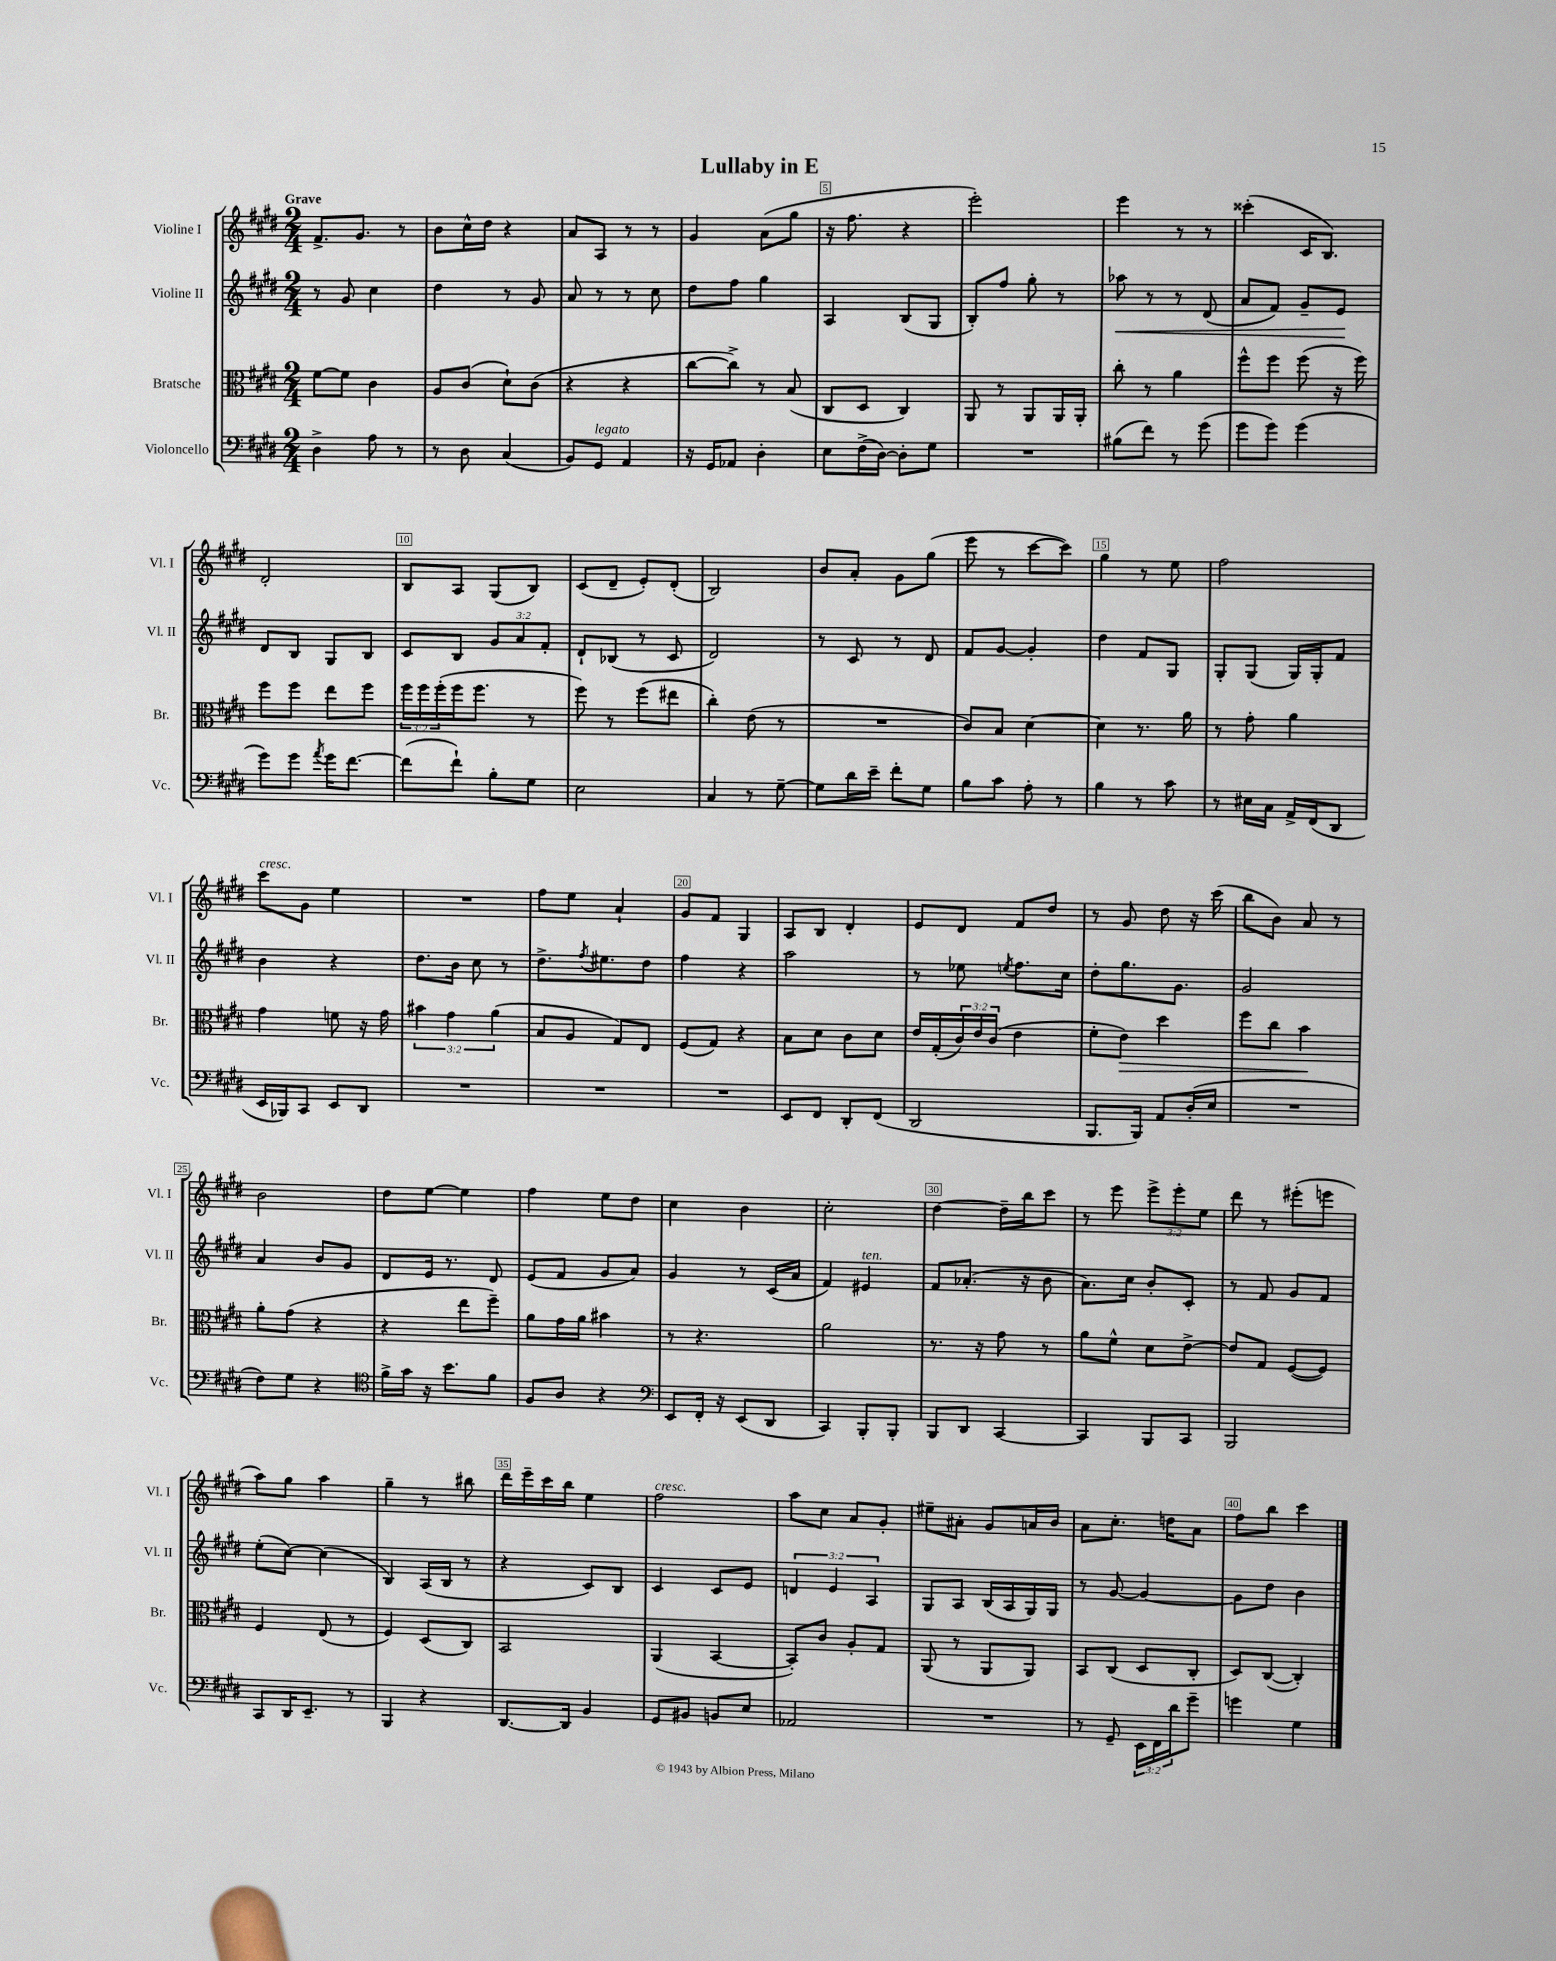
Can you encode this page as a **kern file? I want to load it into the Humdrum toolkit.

**kern	**kern	**dynam	**kern	**dynam	**kern
*part4	*part3	*part3	*part2	*part2	*part1
*staff4	*staff3	*staff3	*staff2	*staff2	*staff1
*I"Violoncello	*I"Bratsche	*	*I"Violine II	*	*I"Violine I
*I'Vc.	*I'Br.	*	*I'Vl. II	*	*I'Vl. I
*clefF4	*clefC3	*	*clefG2	*	*clefG2
*k[f#c#g#d#]	*k[f#c#g#d#]	*	*k[f#c#g#d#]	*	*k[f#c#g#d#]
*M2/4	*M2/4	*	*M2/4	*	*M2/4
=1	=1	=1	=1	=1	=1
!	!	!	!	!	!LO:TX:a:B:t=Grave
4D#^\	[8f#\L	.	8r	.	8.f#^/L
.	8f#\J]	.	8g#/	.	.
.	.	.	.	.	8.g#/J
8A\	4c#\	.	4cc#\	.	.
8r	.	.	.	.	8r
=2	=2	=2	=2	=2	=2
8r	8A/L	.	4dd#\	.	8b\L
8D#\	(8c#/J	.	.	.	16cc#^^\L
.	.	.	.	.	16dd#\JJ
(4C#/	8d#`\L)	.	8r	.	4r
.	(8c#\J	.	8g#/	.	.
=3	=3	=3	=3	=3	=3
8BB/L)	4r	.	8a/	.	8a/L
!LO:TX:a:i:t=legato	!	!	!	!	!
8GG#/J	.	.	8r	.	8A/J
4AA/	4r	.	8r	.	8r
.	.	.	8cc#\	.	8r
=4	=4	=4	=4	=4	=4
16r	[8cc#\L	.	8dd#\L	.	4g#/
16GG#/KL	.	.	.	.	.
8AA-X/J	8cc#^\J])	.	8ff#\J	.	.
4D#'\	8r	.	4gg#\	.	(8a\L
.	(8B/	.	.	.	8gg#\J
=5	=5	=5	=5	=5	=5
8E\L	8C#/L	.	4A/	.	16r
.	.	.	.	.	8.ff#\
(16F#^\L	8D#/J	.	.	.	.
[16D#\JJ)	.	.	.	.	.
8D#'\L]	4C#/)	.	(8B/L	.	4r
8G#\J	.	.	8G#/J	.	.
=6	=6	=6	=6	=6	=6
2r	8AA/	.	8B'/L)	.	2eee'\)
.	8r	.	8ff#/J	.	.
.	8AA/L	.	8gg#'\	.	.
.	16AA/L	.	8r	.	.
.	16AA'/JJ	.	.	.	.
=7	=7	=7	=7	=7	=7
!	!	!	!	!LO:HP:b	!
(8B#X\L	8cc#'\	.	8aa-X\	<	4eee\
8f#\J)	8r	.	8r	.	.
8r	4a\	.	8r	.	8r
(8g#\	.	.	(8d#/	.	8r
=8	=8	=8	=8	=8	=8
8g#\L	8ff#^^\L	.	8a/L	.	(4ccc##X'\
8g#\J)	8ff#\J	.	8f#/J)	.	.
(4g#\	(8ff#\	.	8g#~/L	.	16c#/KL
.	.	.	.	.	8.B/J)
.	16r	.	8e/J	.	.
.	16ff#\)	.	.	.	.
.	.	.	.	[	.
!!LO:LB:g=z
=9	=9	=9	=9	=9	=9
8g#\L)	8ff#\L	.	8d#/L	.	2d#'/
8g#\J	8ff#\J	.	8B/J	.	.
8qa/	.	.	.	.	.
16g#\KL	8ee\L	.	8G#/L	.	.
[8.f#\J	.	.	.	.	.
.	8ff#\J	.	8B/J	.	.
=10	=10	=10	=10	=10	=10
(8f#\L]	24ff#\LL	.	8c#/L	.	8B/L
.	24ff#\	.	.	.	.
.	(24ff#'\	.	.	.	.
8f#`\J)	16ff#\J	.	8B/J	.	8A/J
.	8.ff#\J	.	.	.	.
8B'\L	.	.	12g#/L	.	(8G#/L
.	.	.	12a/	.	.
8G#\J	8r	.	.	.	8B/J)
.	.	.	12f#'/J	.	.
=11	=11	=11	=11	=11	=11
2E\	8ff#\)	.	8d#`/L	.	(8c#/L
.	8r	.	(8B-X/J	.	8d#~/J
.	(8ff#\L	.	8r	.	8e'/L)
.	8ee#X\J	.	8c#/	.	(8d#'/J
=12	=12	=12	=12	=12	=12
4C#/	4cc#'\)	.	2d#/)	.	2B/)
8r	(8e\	.	.	.	.
[8G#~\	8r	.	.	.	.
=13	=13	=13	=13	=13	=13
8G#\L]	2r	.	8r	.	8b/L
16d#\L	.	.	8c#/	.	8a'/J
16e~\JJ	.	.	.	.	.
8f#'\L	.	.	8r	.	8g#\L
8G#\J	.	.	8d#/	.	(8gg#\J
=14	=14	=14	=14	=14	=14
8B\L	8c#/L)	.	8f#/L	.	8eee\
8c#\J	8B/J	.	[8g#/J	.	8r
8A'\	[4d#\	.	4g#'/]	.	[8ccc#\L
8r	.	.	.	.	8ccc#\J])
=15	=15	=15	=15	=15	=15
4B\	4d#\]	.	4dd#\	.	4gg#\
8r	8.r	.	8f#/L	.	8r
8c#\	.	.	8G#/J	.	8ee\
.	16a\	.	.	.	.
=16	=16	=16	=16	=16	=16
8r	8r	.	8G#'/L	.	2ff#\
16E#X\LL	8g#'\	.	(8G#/J	.	.
16C#\JJ	.	.	.	.	.
16AA^/LL	4a\	.	16G#/LL)	.	.
(16FF#/J	.	.	16G#'/J	.	.
8DD#/J	.	.	8f#/J	.	.
!!LO:LB:g=z
=17	=17	=17	=17	=17	=17
!	!	!	!	!	!LO:TX:a:i:t=cresc.
16EE/LL	4g#\	.	4b\	.	8ccc#\L
16BBB-X/J)	.	.	.	.	.
8CC#/J	.	.	.	.	8g#\J
8EE/L	8fn\	.	4r	.	4ee\
8DD#/J	16r	.	.	.	.
.	16g#\	.	.	.	.
=18	=18	=18	=18	=18	=18
2r	6b#X\	.	8.dd#\L	.	2r
.	6g#\	.	.	.	.
.	.	.	16b\Jk	.	.
.	.	.	8cc#\	.	.
.	(6a\	.	.	.	.
.	.	.	8r	.	.
=19	=19	=19	=19	=19	=19
2r	8B/L	.	8.dd#^\L	.	8ff#\L
.	8A/J	.	.	.	8ee\J
.	.	.	8qff#/	.	.
.	.	.	8.ee#X\	.	.
.	8G#/L)	.	.	.	4a`/
.	8E/J	.	8dd#\J	.	.
=20	=20	=20	=20	=20	=20
2r	(8F#/L	.	4ff#\	.	8g#/L
.	8G#/J)	.	.	.	8f#/J
.	4r	.	4r	.	4G#/
=21	=21	=21	=21	=21	=21
8EE/L	8B\L	.	2aa\	.	8A/L
8FF#/J	8d#\J	.	.	.	8B/J
8DD#'/L	8c#\L	.	.	.	4d#'/
(8FF#/J	8d#\J	.	.	.	.
=22	=22	=22	=22	=22	=22
2DD#/	16e/LL	.	8r	.	8e/L
.	(16G#'/	.	.	.	.
.	24c#/)	.	8ee-X\	.	8d#/J
.	24e/	.	.	.	.
.	(24c#/JJ	.	.	.	.
.	.	.	8qeen/	.	.
.	4e\	.	8.ff#\L	.	8f#/L
.	.	.	.	.	8dd#/J
.	.	.	16cc#\Jk	.	.
=23	=23	=23	=23	=23	=23
8.BBB/L	8f#'\L	.	8dd#'\L	.	8r
!	!	!LO:HP:b	!	!	!
.	8e\J)	>	8.gg#\	.	8g#/
16BBB/Jk)	.	.	.	.	.
8AA/L	4dd#\	.	.	.	8dd#\
.	.	.	8.g#\J	.	.
(16D#'/L	.	.	.	.	16r
16E/JJ	.	.	.	.	(16ccc#\
=24	=24	=24	=24	=24	=24
2r	8ff#\L	.	2g#/	.	8bb\L
.	8cc#\J	.	.	.	8b\J)
.	4b\	.	.	.	8a/
.	.	.	.	.	8r
.	.	]	.	.	.
!!LO:LB:g=z
=25	=25	=25	=25	=25	=25
8F#\L)	8a'\L	.	4a/	.	2b\
8G#\J	(8g#\J	.	.	.	.
4r	4r	.	8b/L	.	.
.	.	.	8g#/J	.	.
=26	=26	=26	=26	=26	=26
*clefC4	*	*	*	*	*
16f#^\LL	4r	.	8d#/L	.	8dd#\L
16g#\JJ	.	.	.	.	.
16r	.	.	16e/Jk	.	[8ee\J
8.b\L	.	.	8.r	.	.
.	8ee\L	.	.	.	4ee\]
8f#\J	8ff#~\J)	.	8d#/	.	.
=27	=27	=27	=27	=27	=27
8F#/L	8a\L	.	(8e/L	.	4ff#\
8A/J	16g#\L	.	8f#/J	.	.
.	16a\JJ	.	.	.	.
4r	4b#X\	.	8g#/L	.	8ee\L
.	.	.	8a/J)	.	8dd#\J
=28	=28	=28	=28	=28	=28
*clefF4	*	*	*	*	*
8EE/L	8r	.	4g#/	.	4cc#\
16FF#'/Jk	4.r	.	.	.	.
16r	.	.	.	.	.
(8EE/L	.	.	8r	.	4b\
8DD#/J	.	.	(16c#/LL	.	.
.	.	.	16a/JJ	.	.
=29	=29	=29	=29	=29	=29
4CC#/)	2a\	.	4f#/)	.	2cc#'\
!	!	!	!LO:TX:a:i:t=ten.	!	!
8BBB'/L	.	.	4e#X/	.	.
8BBB'/J	.	.	.	.	.
=30	=30	=30	=30	=30	=30
8BBB/L	8.r	.	8f#/L	.	[4dd#\
8DD#/J	.	.	(8.a-X'/J	.	.
.	16r	.	.	.	.
[4CC#/	8g#\	.	.	.	16dd#~\LL]
.	.	.	16r	.	16bb\J
.	8r	.	8b\	.	8ccc#\J
=31	=31	=31	=31	=31	=31
4CC#/]	8a\L	.	8.a\L)	.	8r
.	8f#^^\J	.	.	.	8eee\
.	.	.	16cc#\Jk	.	.
8BBB/L	8d#\L	.	8b'/L	.	12eee^\L
.	.	.	.	.	12eee'\
8CC#/J	[8e^\J	.	8c#'/J	.	.
.	.	.	.	.	12ee\J
=32	=32	=32	=32	=32	=32
2BBB/	8e/L]	.	8r	.	8ddd#\
.	8G#/J	.	8f#/	.	8r
.	([8F#/L	.	8g#/L	.	(8eee#X'\L
.	8F#/J])	.	8f#/J	.	8eeen\J
!!LO:LB:g=z
=33	=33	=33	=33	=33	=33
8CC#/L	4F#/	.	(8ee'\L	.	8aa\L)
16DD#/K	.	.	[8cc#\J)	.	8gg#\J
8.EE~/J	.	.	.	.	.
.	(8E/	.	(4cc#\]	.	4aa\
8r	8r	.	.	.	.
=34	=34	=34	=34	=34	=34
4BBB/	4F#/)	.	4B/)	.	4gg#~\
4r	(8D#/L	.	(16A/LL	.	8r
.	.	.	16B/JJ	.	.
.	8C#/J)	.	8r	.	8bb#X\
=35	=35	=35	=35	=35	=35
[8.DD#/L	2BB/	.	4r	.	16ddd#\LL
.	.	.	.	.	16eee~\
.	.	.	.	.	16ccc#\
16DD#/Jk]	.	.	.	.	16bb\JJ
4BB/	.	.	8c#/L)	.	4ee\
.	.	.	8B/J	.	.
=36	=36	=36	=36	=36	=36
!	!	!	!	!	!LO:TX:a:i:t=cresc.
8GG#/L	(4AA/	.	4c#/	.	2ff#\
8BB#X/J	.	.	.	.	.
8BBn/L	[4BB/	.	8c#/L	.	.
8E/J	.	.	8e/J	.	.
=37	=37	=37	=37	=37	=37
2AA-X/	8BB'/L])	.	6dn/	.	8aa\L
.	8c#/J	.	.	.	8cc#\J
.	.	.	6e/	.	.
.	8A'/L	.	.	.	8a/L
.	.	.	6A/	.	.
.	8G#/J	.	.	.	8g#'/J
=38	=38	=38	=38	=38	=38
2r	(8AA/	.	8G#/L	.	8ee#X~\L
.	8r	.	8A/J	.	8a#X'\J
.	8AA/L	.	(16B/LL	.	8g#/L
.	.	.	16A/	.	.
.	8AA/J)	.	16G#/)	.	16an/L
.	.	.	16G#/JJ	.	16b/JJ
=39	=39	=39	=39	=39	=39
8r	8BB/L	.	8r	.	8a\L
8GG#~/	(8C#/J	.	[8g#/	.	8.cc#'\J
24EE\LL	8D#/L	.	4g#/_	.	.
24FF#\	.	.	.	.	.
.	.	.	.	.	16ddn\KL
24d#\J	.	.	.	.	.
8g#~\J	8C#'/J	.	.	.	8a\J
=40	=40	=40	=40	=40	=40
4gn\	8D#/L)	.	8g#\L]	.	8ff#\L
.	([8C#/J	.	8dd#\J	.	8bb\J
4G#\	4C#'/])	.	4b\	.	4ccc#\
==	==	==	==	==	==
*-	*-	*-	*-	*-	*-
